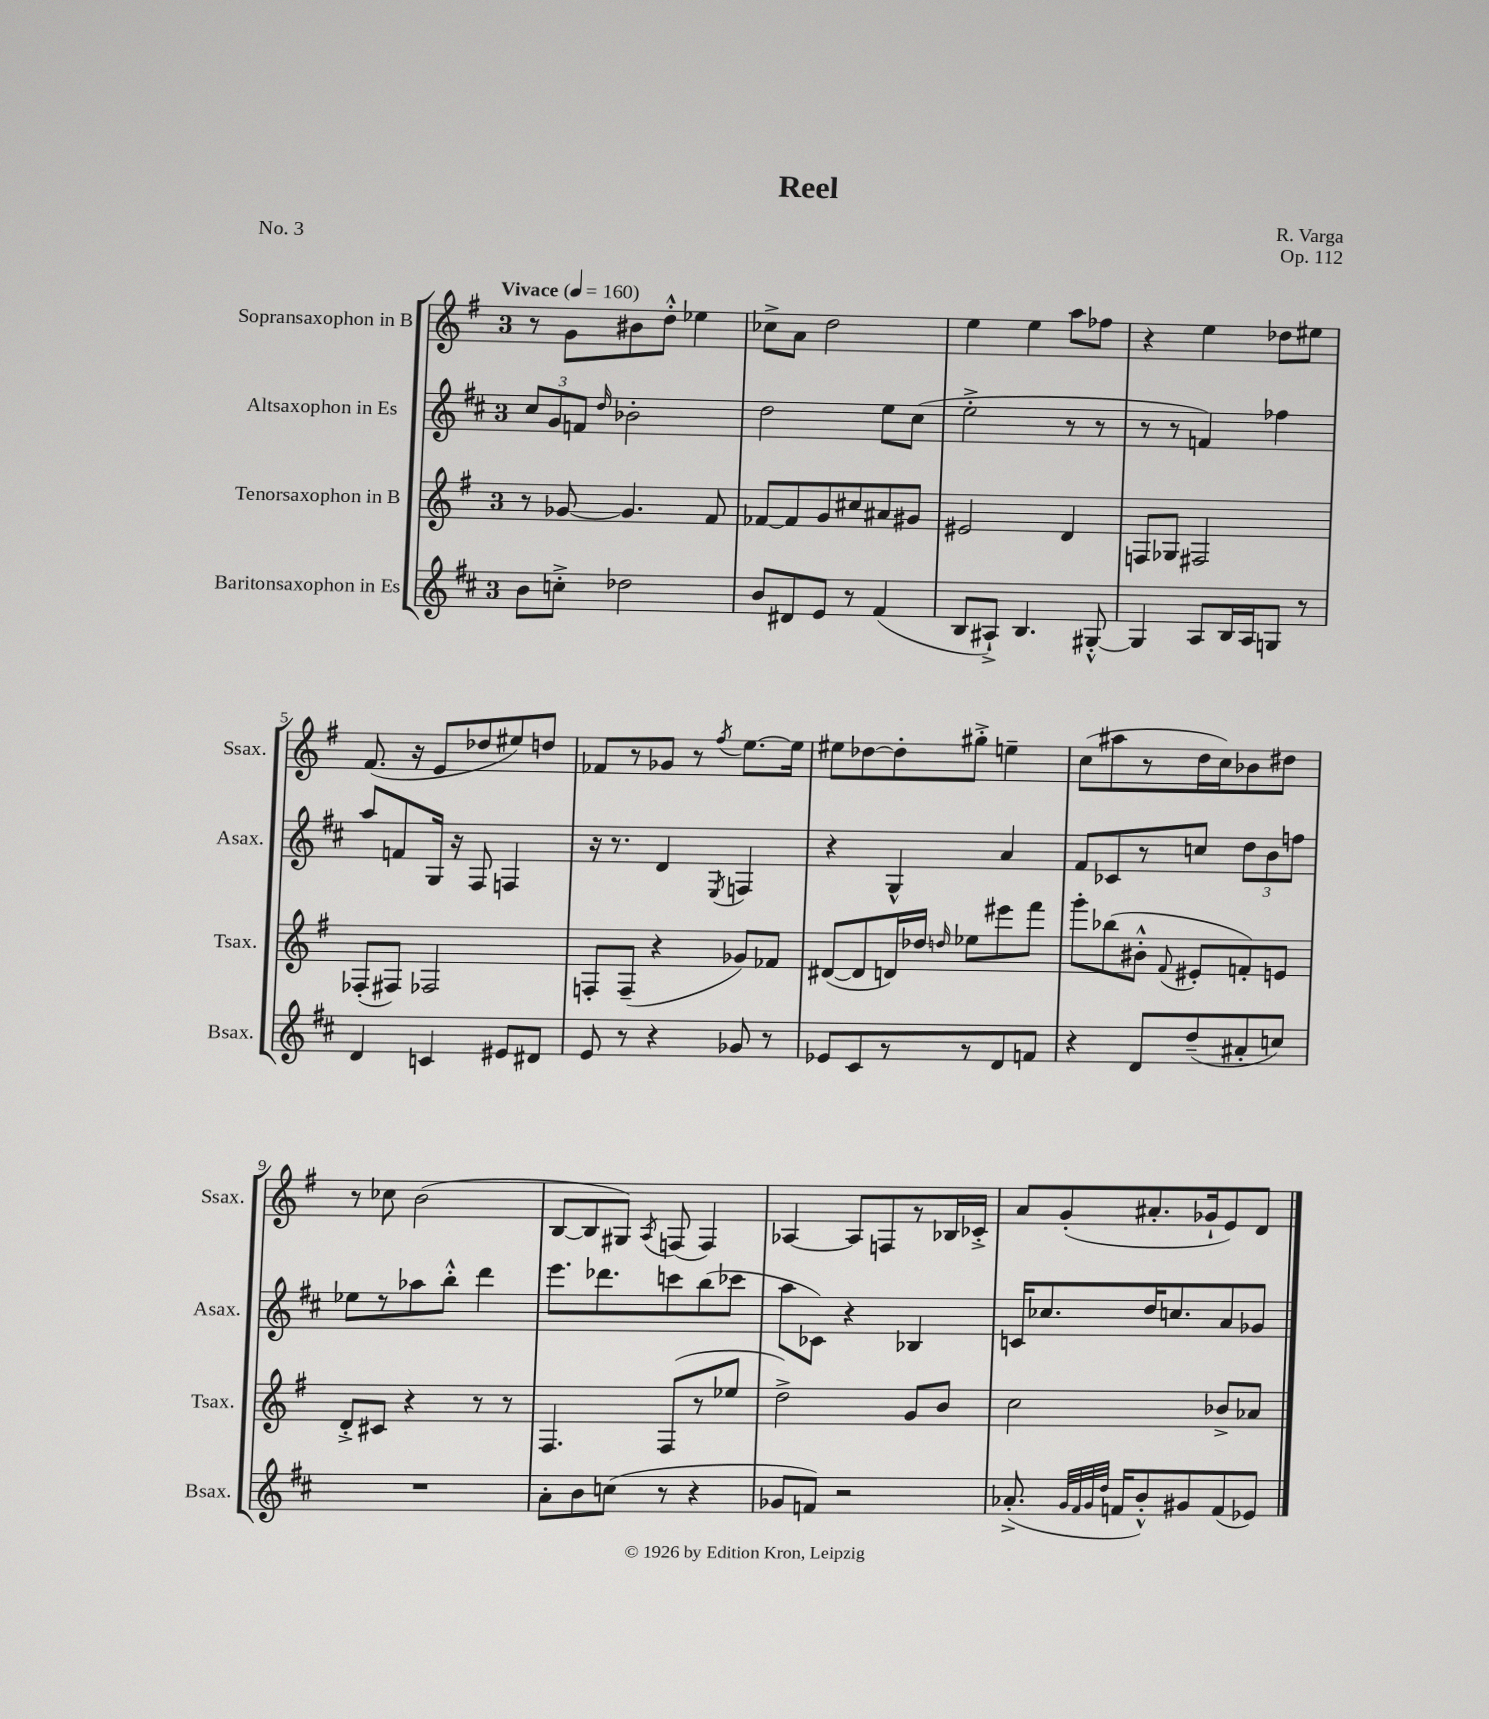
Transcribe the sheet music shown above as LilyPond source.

\header { title = "Reel" composer = "R. Varga" opus = "Op. 112" piece = "No. 3" }
<<
\new StaffGroup <<
\new Staff = "s0" \with { instrumentName = "Sopransaxophon in B" shortInstrumentName = "Ssax." } {
    \clef treble \key g \major \once \override Staff.TimeSignature.style = #'single-digit \time 3/4 \tempo "Vivace" 4 = 160
    \autoBeamOff r8 g'8[ bis'8 d''8]-.-^ ees''4 |
    ces''8[-> a'8] d''2 |
    e''4 e''4 a''8[ fes''8] |
    r4 e''4 des''8[ eis''8] |
    fis'8.( r16 e'8[ des''8 eis''8) d''8] |
    fes'8[ r8 ges'8] r8 \acciaccatura { fis''8 } e''8.[~ e''16] |
    eis''8[ des''8~ des''8-. gis''8]-.-> e''4-- |
    c''8[( ais''8 r8 d''16 c''16) bes'8 dis''8] |
    r8 ces''8 b'2( |
    b8[~ b8 gis8]) \acciaccatura { a8 } f8( f4) |
    aes4~ aes8[ f8 r8 bes16 ces'16]-.-> |
    a'8[ g'8-.( ais'8.-. ges'16-! e'8) d'8] \bar "|." |
}
\new Staff = "s1" \with { instrumentName = "Altsaxophon in Es" shortInstrumentName = "Asax." } {
    \clef treble \key d \major \once \override Staff.TimeSignature.style = #'single-digit \time 3/4
    \autoBeamOff \tuplet 3/2 { cis''8[ g'8 f'8] } \grace { d''16 } bes'2-. |
    d''2 e''8[ cis''8]( |
    e''2-.-> r8 r8 |
    r8 r8 f'4) fes''4 |
    a''8[ f'8 g16] r16 fis8 f4 |
    r16 r8. d'4 \acciaccatura { e8 } f4 |
    r4 g4-^ a'4 |
    fis'8[ ces'8 r8 c''8] \tuplet 3/2 { d''8[ b'8 f''8] } |
    ees''8[ r8 aes''8 b''8]-.-^ d'''4 |
    e'''8.[ des'''8. c'''8 b''8( ces'''8] |
    a''8[ ces'8]) r4 bes4 |
    c'16[ ces''8. d''16 c''8. a'8 ges'8] \bar "|." |
}
\new Staff = "s2" \with { instrumentName = "Tenorsaxophon in B" shortInstrumentName = "Tsax." } {
    \clef treble \key g \major \once \override Staff.TimeSignature.style = #'single-digit \time 3/4
    \autoBeamOff r8 ges'8~ ges'4. fis'8 |
    fes'8[~ fes'8 g'8 cis''8 ais'8 gis'8] |
    eis'2 d'4 |
    f8[ ges8] fis2 |
    fes8[-.( fis8]) fes2 |
    f8[-. f8]--( r4 ges'8[) fes'8] |
    dis'8[~( dis'8 d'16) des''16] \grace { d''16 } ees''8[ eis'''8 fis'''8] |
    g'''8[-. bes''8( bis'8]-.-^ \appoggiatura { fis'8 } eis'8[-. f'8-.) e'8] |
    d'8[-.-> cis'8] r4 r8 r8 |
    fis4. fis8[( r8 ees''8] |
    d''2->) g'8[ b'8] |
    c''2 bes'8[-> aes'8] \bar "|." |
}
\new Staff = "s3" \with { instrumentName = "Baritonsaxophon in Es" shortInstrumentName = "Bsax." } {
    \clef treble \key d \major \once \override Staff.TimeSignature.style = #'single-digit \time 3/4
    \autoBeamOff b'8[ c''8]-.-> des''2 |
    b'8[ dis'8 e'8] r8 fis'4( |
    b8[ ais8]-!->) b4. gis8~-.-^ |
    gis4 a8[ b16 a16 g8] r8 |
    d'4 c'4 eis'8[ dis'8] |
    e'8 r8 r4 ges'8 r8 |
    ees'8[ cis'8 r8 r8 d'8 f'8] |
    r4 d'8[ d''8--( ais'8-. c''8]) |
    R2. |
    a'8[-. b'8 c''8]( r8 r4 |
    ges'8[ f'8]) r2 |
    aes'8.-.->( \grace { g'32[ fis'32 g'32 d''32] } f'16[ b'8-.-^) gis'8 f'8( ees'8]) \bar "|." |
}
>>
>>
